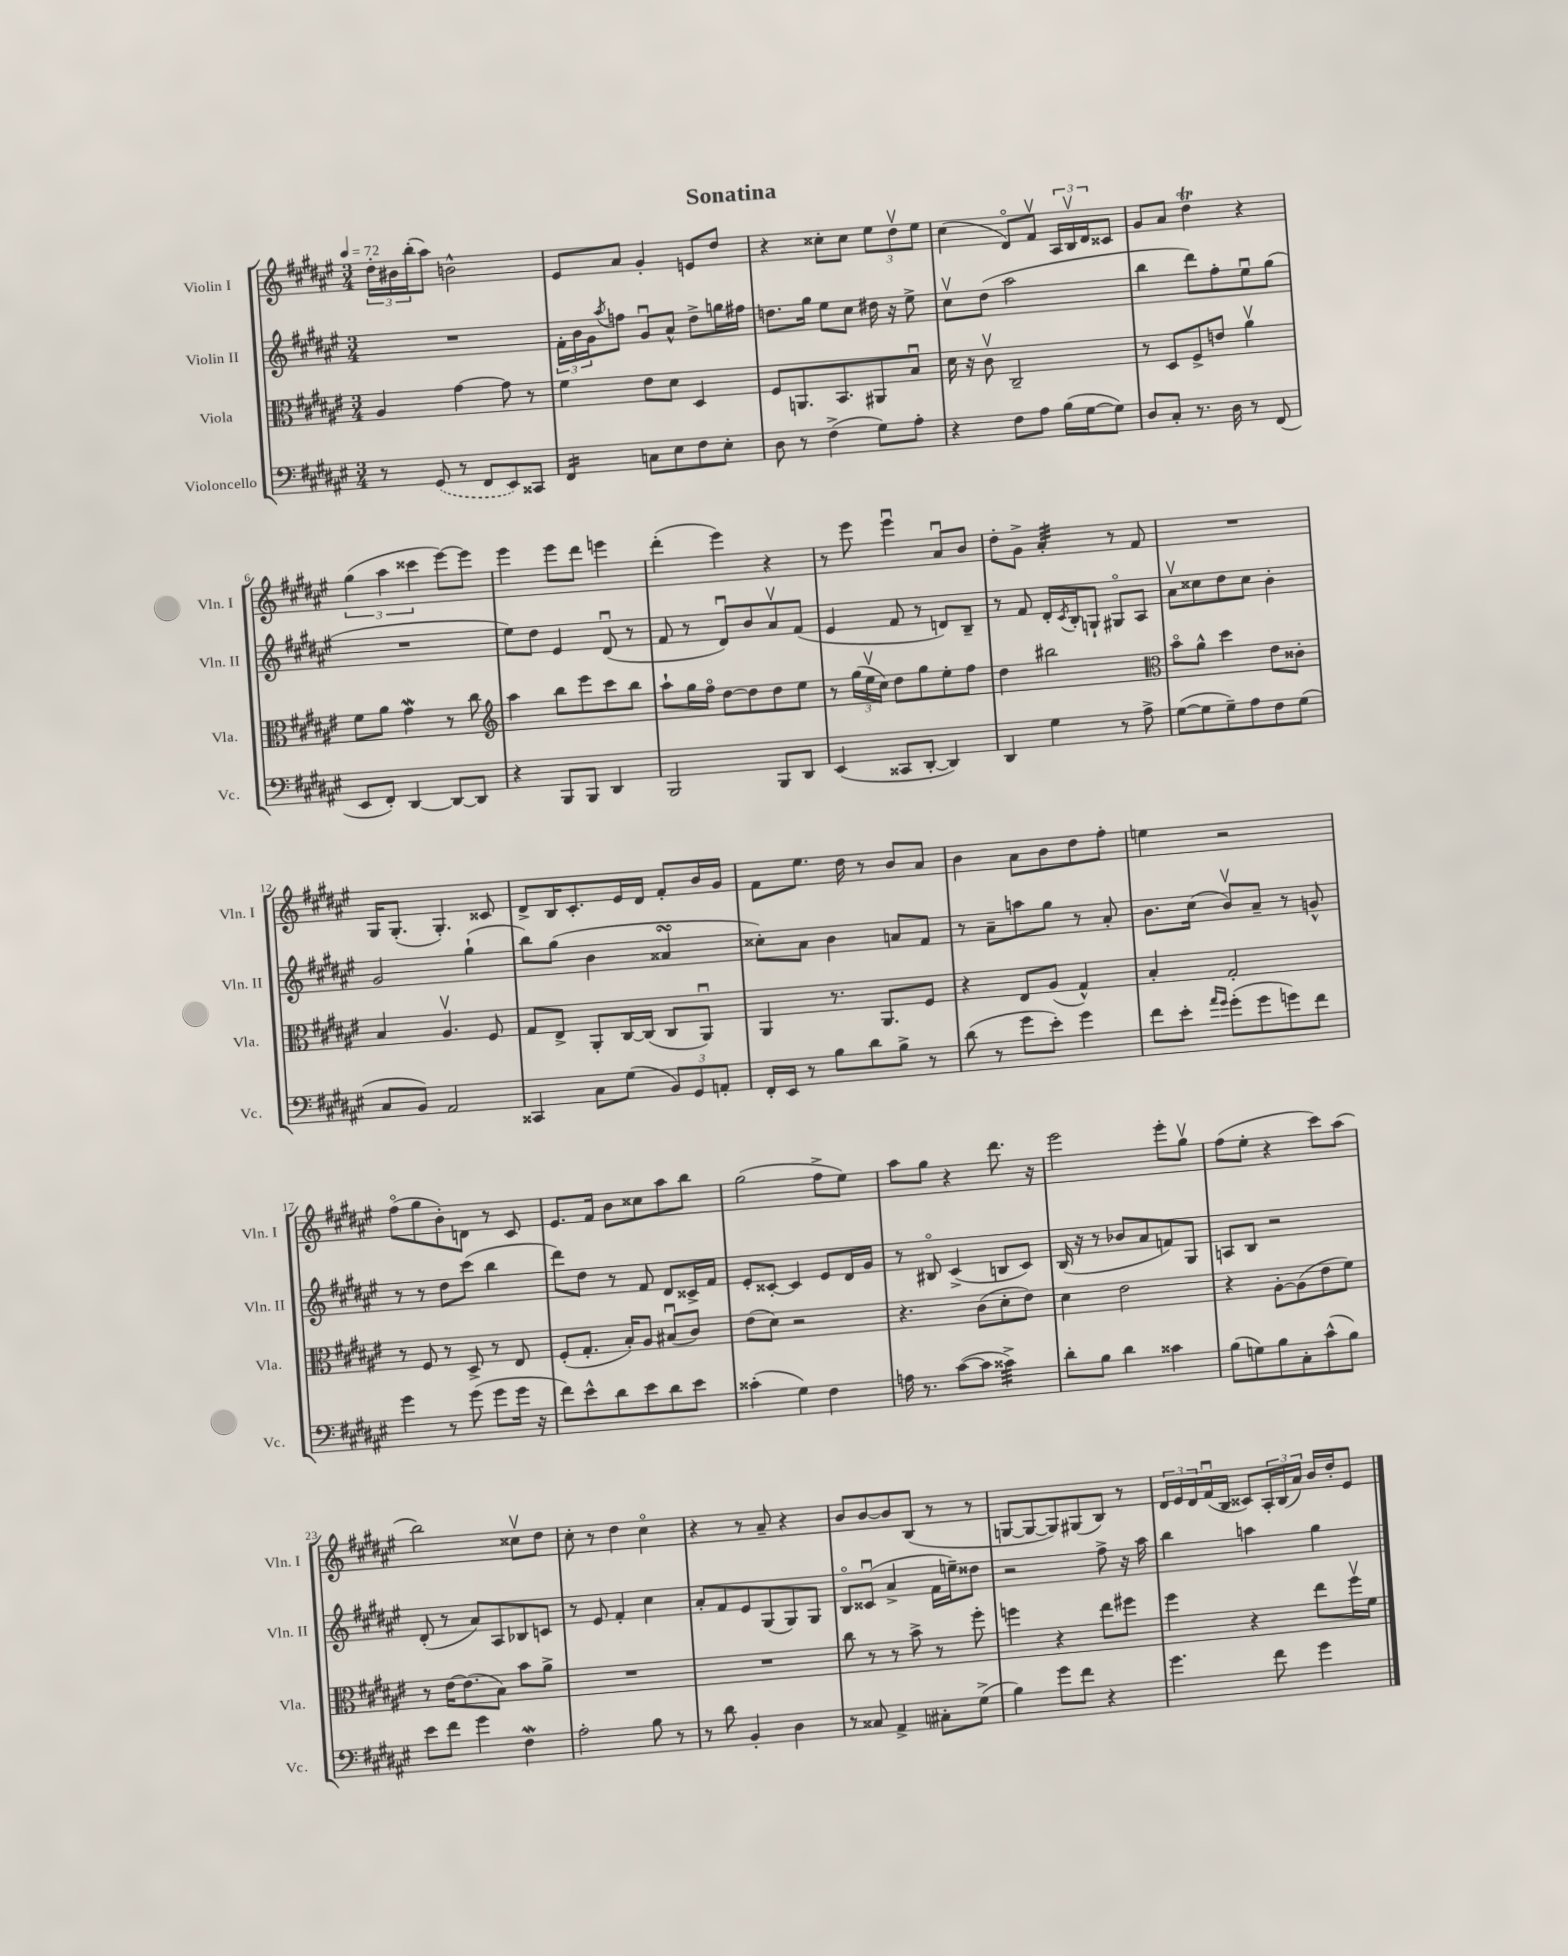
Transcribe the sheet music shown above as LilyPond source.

\header { title = "Sonatina" }
<<
\new StaffGroup <<
\new Staff = "s0" \with { instrumentName = "Violin I" shortInstrumentName = "Vln. I" } {
    \clef treble \key fis \major \numericTimeSignature \time 3/4 \tempo 4 = 72
    \tuplet 3/2 { dis''16-. bis'16 b''16-.( } ais''8) b'2-^ |
    eis'8 ais'8 gis'4-. e'8 dis''8 |
    r4 cisis''8-. cisis''8 \tuplet 3/2 { eis''8 dis''8\upbow eis''8 } |
    cis''4( dis'8\flageolet) fis'8\upbow \tuplet 3/2 { ais16 b16\upbow dis'16 } cisis'8 |
    gis'8 ais'8 dis''4\trill r4 |
    \tuplet 3/2 { gis''4( ais''4 cisis'''4 } eis'''8~) eis'''8 |
    eis'''4 eis'''8 dis'''8 e'''4 |
    dis'''4-.( eis'''4) r4 |
    r8 eis'''8 eis'''4\downbow ais'8\downbow b'8 |
    dis''8-. gis'8-> ais'4:32-. r8 fis'8 |
    R2. |
    gis16 gis8.-.( gis4.-.) cisis'8 |
    dis'8-> b16 cis'8.-. eis'16 dis'16 fis'8-. b'16 gis'16 |
    fis'8 eis''8. dis''16 r8 b'8 ais'8 |
    b'4 ais'8 b'8 dis''8 fis''8-. |
    e''4 r2 |
    fis''8\flageolet( gis''8 b'8-.) d'8 r8 cis'8 |
    eis'8. fis'16 b'8 cisis''8 ais''8 b''8 |
    gis''2( fis''8-> eis''8) |
    ais''8 gis''8 r4 dis'''8. r16 |
    eis'''2 eis'''8-. gis''8\upbow |
    fis''8( eis''8-. r4 cis'''8) ais''8( |
    b''2) cisis''8\upbow dis''8 |
    cis''8-. r8 dis''4 cis''4\flageolet |
    r4 r8 ais'8-- r4 |
    b'8 b'8~ b'8 b8( r8 r8 |
    g8~ g8~ g8) gis8( b8) r8 |
    \tuplet 3/2 { dis'16 eis'16 dis'16 } fis'16\downbow( b16 cisis'8) \tuplet 3/2 { ais16-. b16( ais'16) } b'16 dis''16-. eis'8 \bar "|." |
}
\new Staff = "s1" \with { instrumentName = "Violin II" shortInstrumentName = "Vln. II" } {
    \clef treble \key fis \major \numericTimeSignature \time 3/4
    R2. |
    \tuplet 3/2 { fis'16-. b'16 gis'16 } \acciaccatura { ais''8 } f''8 gis'8\downbow ais'8-^ dis''8-> g''16 fis''16 |
    d''8. gis''16 eis''8 cis''8 dis''16 r16 eis''8-> |
    cis''8\upbow dis''8( ais''2 |
    b''4 dis'''8) fis''8-. eis''8\downbow gis''8( |
    R2. |
    eis''8) dis''8 eis'4 dis'8\downbow( r8 |
    fis'8 r8 dis'8\downbow) b'8 ais'8\upbow fis'8( |
    eis'4 fis'8 r8 d'8) b8-- |
    r8 fis'8 dis'16-. \acciaccatura { cis'8 } b16-. g8-! gis8\flageolet ais8 |
    ais'8\upbow cisis''8 dis''8 cisis''8 b'4-. |
    gis'2 gis''4-!( |
    b''8) gis''8( b'4 aisis'4\turn |
    cisis''8-.) ais'8 b'4 a'8 fis'8 |
    r8 ais'8-- a''8 gis''8 r8 ais'8-. |
    b'8. cis''16( b'8\upbow) ais'8-- r8 g'8-^ |
    r8 r8 dis''8 cis'''8( b''4 |
    dis'''8) dis''8 r8 fis'8 dis'8 cisis'16-> fis'16 |
    eis'8-. cisis'8~-. cisis'4 eis'8 dis'16 gis'16 |
    r8 bis8\flageolet cis'4->( b8 cis'8) |
    b16( r16 r8 bes'8 ais'8 f'8) gis8 |
    a8 b8 r2 |
    dis'8-.( r8 ais'8) ais8 bes8 c'8 |
    r8 eis'8 fis'4-. cis''4 |
    ais'8-. fis'8 eis'8 gis8( gis8) gis8 |
    b8\flageolet cisis'8\downbow( ais'4-> fis'16 e''16--) disis''8 |
    r2 fis''8-> r16 ais''16 |
    b''4 a''4 gis''4 \bar "|." |
}
\new Staff = "s2" \with { instrumentName = "Viola" shortInstrumentName = "Vla." } {
    \clef alto \key fis \major \numericTimeSignature \time 3/4
    ais4 gis'4~ gis'8 r8 |
    fis'4 eis'8 dis'8 dis4 |
    fis8 a,8. b,8. ais,8 b8\downbow |
    dis'16 r16 cis'8\upbow cis2-- |
    r8 dis8 fis8-> e'8 ais'4\upbow |
    fis'8 ais'8 gis'4\mordent r8 cis''8 |
    \clef treble ais''4 b''8 eis'''8 cis'''8 b''8 |
    ais''8-! gis''16 fis''16\flageolet dis''8~ dis''8 dis''8 eis''8 |
    r8 \tuplet 3/2 { gis''16( eis''16\upbow cis''16) } dis''8 gis''8 eis''8-. fis''8 |
    dis''4 bis''2 |
    \clef alto b'8\flageolet ais'8-^ dis''4 eis'8 cisis'8-. |
    b4 ais4.\upbow fis8 |
    gis8 eis8-> ais,8-. cis16~ cis16( cis8 ais,8\downbow) |
    ais,4 r8. ais,8. fis8 |
    r4 eis8 ais8( gis4-^) |
    b4-. gis2-. |
    r8 fis8 r8 dis8-> r8 eis8 |
    fis8-.( gis8.-. b16-.) ais8 bis8\downbow( cis'8) |
    eis'8( dis'8) r2 |
    r4. cis'8( dis'8-. eis'8) |
    dis'4 eis'2 |
    r4 ais8~-. ais8( eis'8 fis'8) |
    r8 eis'16~ eis'8.( b8) b'8 ais'8-> |
    R2. |
    R2. |
    cis''8 r8 r8 b'8-> r8 fis''8-. |
    f''4 r4 eis''8 fis''8 |
    fis''4 r4 eis''8 fis''16\upbow fis'16 \bar "|." |
}
\new Staff = "s3" \with { instrumentName = "Violoncello" shortInstrumentName = "Vc." } {
    \clef bass \key fis \major \numericTimeSignature \time 3/4
    r8 \once \slurDashed gis,8( r8 fis,8 eis,8) cisis,8 |
    fis,4:16 c8 eis8 fis8 eis8-. |
    dis8 r8 fis4->( gis8) ais8-. |
    r4 fis8 ais8 b16( gis16~ gis8) |
    dis8 cis8-. r8. dis16 r8 fis,8( |
    eis,8 fis,8-.) dis,4~ dis,8~ dis,8 |
    r4 b,,8 b,,8 dis,4 |
    b,,2 b,,8 dis,8 |
    eis,4( cisis,8 dis,8~-. dis,4) |
    dis,4 gis4 r8 ais8-> |
    gis8~( gis8 gis8--) ais8 fis8 gis8( |
    cis8 b,8) ais,2 |
    cisis,4 cis8 gis8( \tuplet 3/2 { b,8) gis,8 a,8-. } |
    fis,16-. eis,16 r8 b8 dis'8 b8-> r8 |
    dis'8( r8 gis'8 eis'8-.) gis'4 |
    fis'8 eis'8-. \grace { ais'16 gis'16 } gis'8-.( gis'8 g'8) fis'8 |
    gis'4 r8 gis'8( gis'8 gis'16 r16 |
    fis'8) eis'8-^ dis'8 eis'8 dis'8 eis'8 |
    cisis'4-.( gis4) fis4 |
    a16 r8. cis'8~( cis'8 cisis'4:32->) |
    dis'8-. b8 dis'4 cisis'4 |
    b8( g8) b8 cis8-. cis'8-^( b8) |
    eis'8 fis'8 gis'4 fis4\mordent |
    ais2-. b8 r8 |
    r8 dis'8 b,4-. dis4 |
    r8 cisis8 ais,4-> cis8-. gis8->( |
    b4) gis'8 fis'8 r4 |
    gis'4. fis'8 gis'4 \bar "|." |
}
>>
>>
